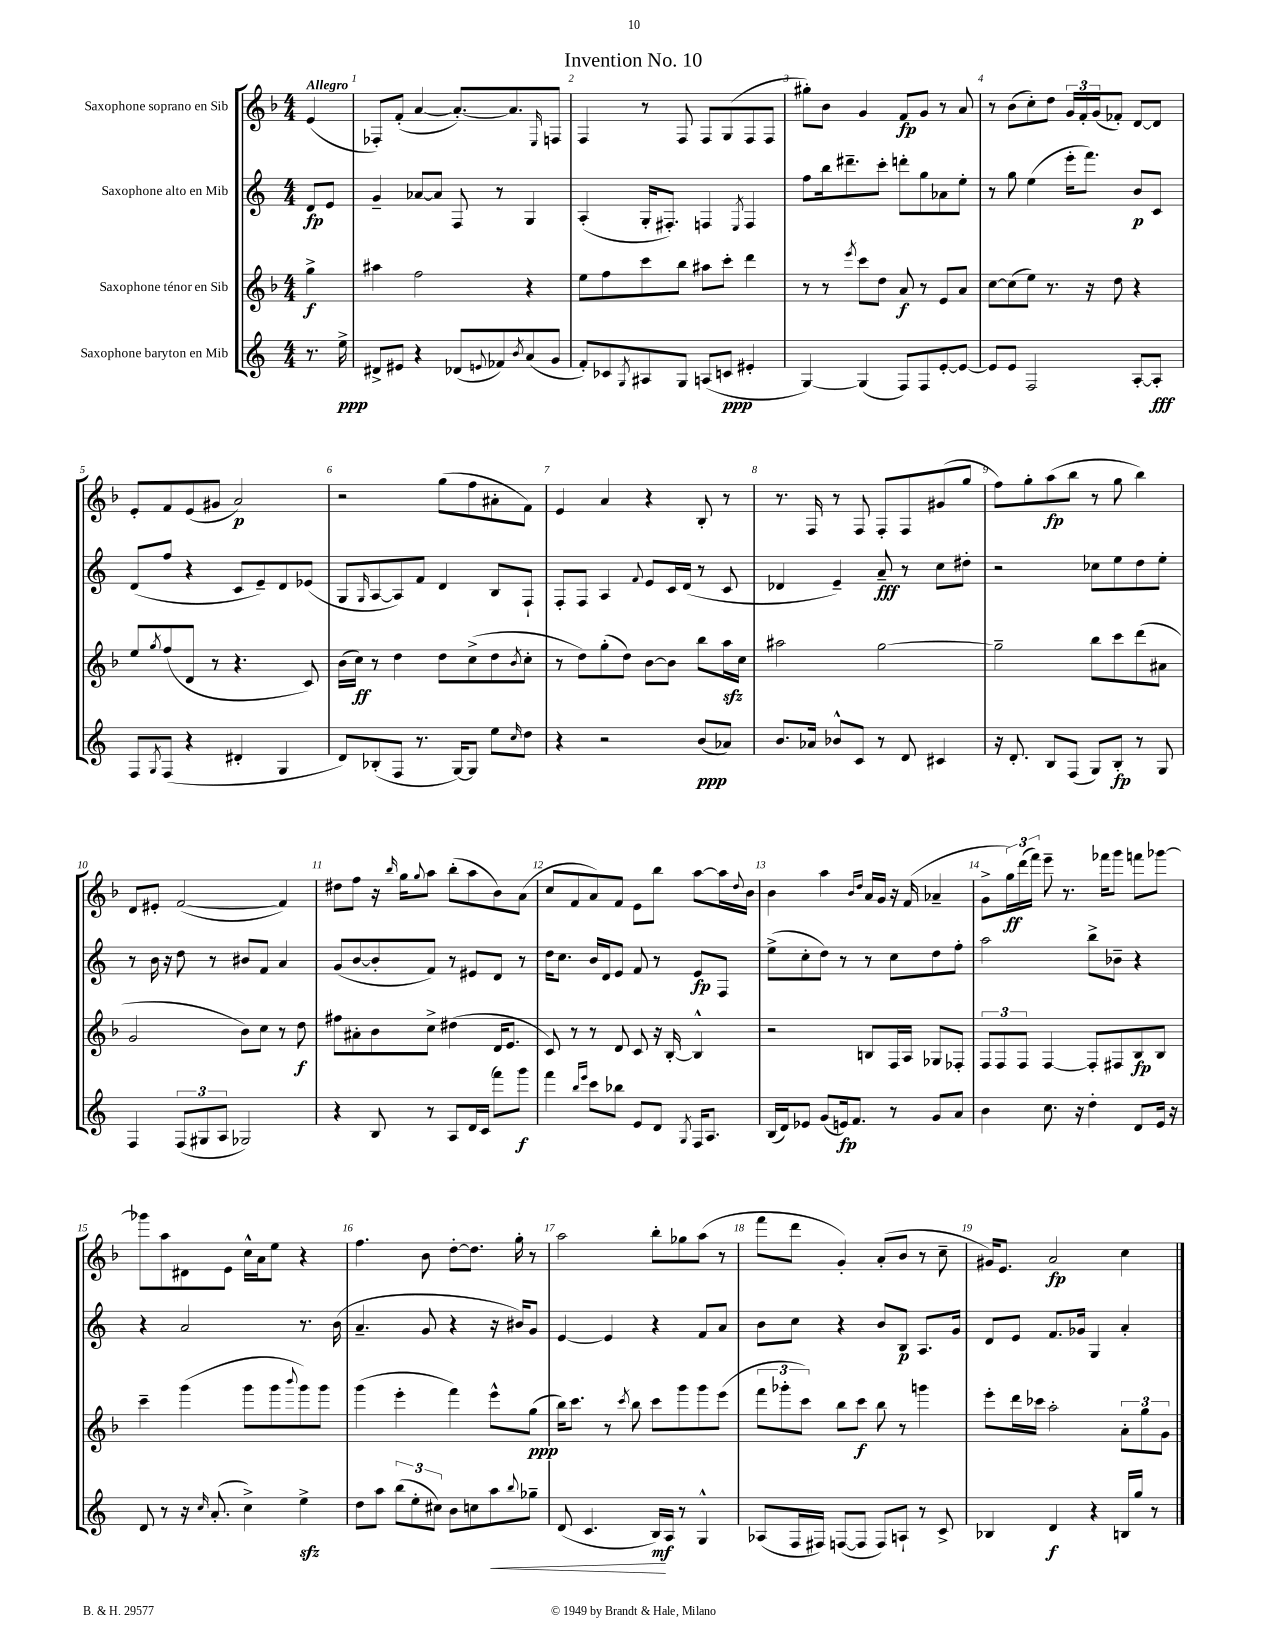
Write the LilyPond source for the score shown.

\header { title = "Invention No. 10" }
<<
\new StaffGroup <<
\new Staff = "s0" \with { instrumentName = "Saxophone soprano en Sib" } {
    \clef treble \key f \major \numericTimeSignature \time 4/4 \partial 4 \tempo "Allegro"
    e'4( |
    fes8-.) f'8-.( a'4~ a'8.~-.) a'8. \grace { e16 } f8 |
    f4 r8 f8 f8 g8( f8 f8 |
    gis''8-.) bes'8 g'4 f'8\fp g'8 r8 a'8 |
    r8 bes'8( c''8-.) d''8 \tuplet 3/2 { g'16 f'16-. g'16( } fes'8-.) d'8~ d'8 |
    e'8-. f'8 e'8( gis'8 a'2\p) |
    r2 g''8( f''8 ais'8-. f'8) |
    e'4 a'4 r4 bes8-. r8 |
    r8. f16 r8 f8 f8-. f8 gis'8( g''8 |
    f''8) g''8-. a''8\fp( bes''8 r8 g''8 bes''4) |
    d'8 eis'8-. f'2~( f'4) |
    dis''8 f''8 r16 \grace { bes''16 } g''16 \appoggiatura { g''8 } a''8 bes''8-.( a''8 bes'8) a'8( |
    c''8 f'8 a'8) f'8 e'8 bes''8 a''8~ a''16 \appoggiatura { d''8 } bes'16 |
    bes'4 a''4 \grace { bes'16 d''16 } a'16 g'16 r16 f'16( aes'4-- |
    g'8-> \tuplet 3/2 { g''16\ff) d'''16( f'''16) } e'''8-- r8. fes'''16 g'''8 f'''8 ges'''8~ |
    ges'''8 a''8 dis'8 e'8 c''16-^ a'16 e''8 r4 |
    f''4. bes'8 d''8~-. d''8. g''16-. r8 |
    a''2 bes''8-. ges''8 a''8( r8 |
    f'''8 d'''8 g'4-.) a'8-.( bes'8 r8 c''8-- |
    gis'16) e'8. a'2\fp c''4 \bar "|." |
}
\new Staff = "s1" \with { instrumentName = "Saxophone alto en Mib" } {
    \clef treble \key c \major \numericTimeSignature \time 4/4 \partial 4
    d'8\fp e'8 |
    g'4-- aes'8~ aes'8 f8 r8 g4 |
    a4-.( g16-. fis8.-.) f4 \acciaccatura { e8 } f4 |
    f''8 b''16 dis'''8.-- c'''8-. d'''8-. g''8 aes'8 e''8-. |
    r8 g''8 e''4( e'''16-. f'''8.) b'8\p c'8 |
    d'8( f''8 r4 c'8 e'8--) d'8 ees'8( |
    g8 \grace { g16 } a8~ a8) f'8 d'4 b8 f8-! |
    f8-. f8 a4 \appoggiatura { f'8 } e'8 c'16 d'16( r8 c'8 |
    des'4 e'4--) a'8--\fff r8 c''8 dis''8-. |
    r2 ces''8 e''8 d''8 e''8-. |
    r8 b'16 r16 d''8 r8 bis'8 f'8 a'4 |
    g'8( b'8~ b'8-. f'8) r8 eis'8 d'8 r8 |
    d''16 c''8. b'16 d'16 e'8 f'8 r8 e'8\fp f8 |
    e''8->( c''8-. d''8) r8 r8 c''8 d''8 f''8-. |
    a''2 b''8-> bes'8-- r4 |
    r4 a'2 r8. b'16( |
    a'4.-- g'8 r4 r16 bis'16) g'8 |
    e'4~ e'4 r4 f'8 a'8 |
    b'8 c''8 r4 b'8 b8\p a8. g'16 |
    d'8 e'8 f'8. ges'16 g4 a'4-. \bar "|." |
}
\new Staff = "s2" \with { instrumentName = "Saxophone ténor en Sib" } {
    \clef treble \key f \major \numericTimeSignature \time 4/4 \partial 4
    g''4->\f |
    ais''4 f''2 r4 |
    e''8 f''8 c'''8 bes''8 ais''8 c'''8-. d'''4 |
    r8 r8 \acciaccatura { e'''8 } c'''8 d''8 a'8\f r8 e'8 a'8 |
    c''8~ c''8( e''8) r8. r16 d''8 r4 |
    e''8 \acciaccatura { g''8 } f''8( d'8 r8 r4. c'8) |
    bes'16( c''16\ff) r8 d''4 d''8 c''8->( d''8 \acciaccatura { bes'8 } c''8-. |
    r8 d''8) g''8-.( d''8) bes'8~ bes'8 bes''8 a''16\sfz c''16 |
    ais''2 g''2~ |
    g''2-- bes''8 c'''8 d'''8( ais'8 |
    g'2 bes'8) c''8 r8 d''8\f |
    fis''8 ais'8-. bes'8 c''8-> dis''4( d'16 e'8. |
    c'8) r8 r8 d'8 c'8 r16 bes16~-. bes4-^ |
    r2 b8 f16 a16 ges8 fes8-. |
    \tuplet 3/2 { f8 f8 f8 } f4~ f8-. fis8 bes8\fp bes8 |
    c'''4-- g'''4( g'''8 g'''8 \appoggiatura { bes'''8 } g'''8) g'''8 |
    g'''4( e'''4-. f'''4) e'''8-^ g''8\ppp( |
    bes''16) c'''8. r8 \acciaccatura { c'''8 } bes''8 c'''8 g'''8 g'''8 e'''8( |
    \tuplet 3/2 { f'''8 ges'''8-. c'''8) } bes''8 c'''8\f bes''8 r8 g'''4 |
    e'''8-. d'''16 ces'''16 a''2-. \tuplet 3/2 { a'8-. g''8 g'8 } \bar "|." |
}
\new Staff = "s3" \with { instrumentName = "Saxophone baryton en Mib" } {
    \clef treble \key c \major \numericTimeSignature \time 4/4 \partial 4
    r8. e''16->\ppp |
    dis'8-> eis'8 r4 des'8( \appoggiatura { e'8 } fes'8) \acciaccatura { b'8 } a'8( g'8 |
    f'8-.) ces'8 \acciaccatura { g8 } ais8 g8 a8( c'8\ppp eis'4-. |
    g4~) g4( f8) f8 e'8~-. e'8~ |
    e'8 e'8 f2 a8~-. a8-.\fff |
    f8 \acciaccatura { g8 } f8( r4 dis'4-. g4 |
    d'8) bes8-.( f8 r8. g16~) g8 e''8 \grace { c''16 } d''8 |
    r4 r2 b'8\ppp( aes'8) |
    b'8. aes'16 bes'8-^ c'8 r8 d'8 cis'4 |
    r16 d'8.-. b8 f8( g8) b8-.\fp r8 g8 |
    f4 \tuplet 3/2 { f8( gis8 a8 } ges2) |
    r4 b8 r8 a8 d'16 c'16( f'''8) g'''8\f |
    f'''4 \grace { b''16 e'''16 } c'''8 bes''8 e'8 d'8 \acciaccatura { g8 } f16 a8. |
    b16( d'16) ees'8 g'8( e'16\fp) f'8. r8 g'8 a'8 |
    b'4 c''8. r16 d''4-. d'8 e'16 r16 |
    d'8 r8 r16 \grace { c''16 } a'8.-.( c''4->) e''4->\sfz |
    d''8 a''8 \tuplet 3/2 { b''8( e''8-. cis''8) } b'8 c''8 a''8\< \appoggiatura { b''8 } ges''8-- |
    d'8( c'4. b16\mf\!) a16 r8 g4-^ |
    aes8( f16 fis16) f8~( f8 f8) a8-! r8 c'8-> |
    bes4 d'4\f r4 b16 g''16 r8 \bar "|." |
}
>>
>>
\layout { \context { \Score \override BarNumber.break-visibility = ##(#f #t #t) barNumberVisibility = #all-bar-numbers-visible } }
